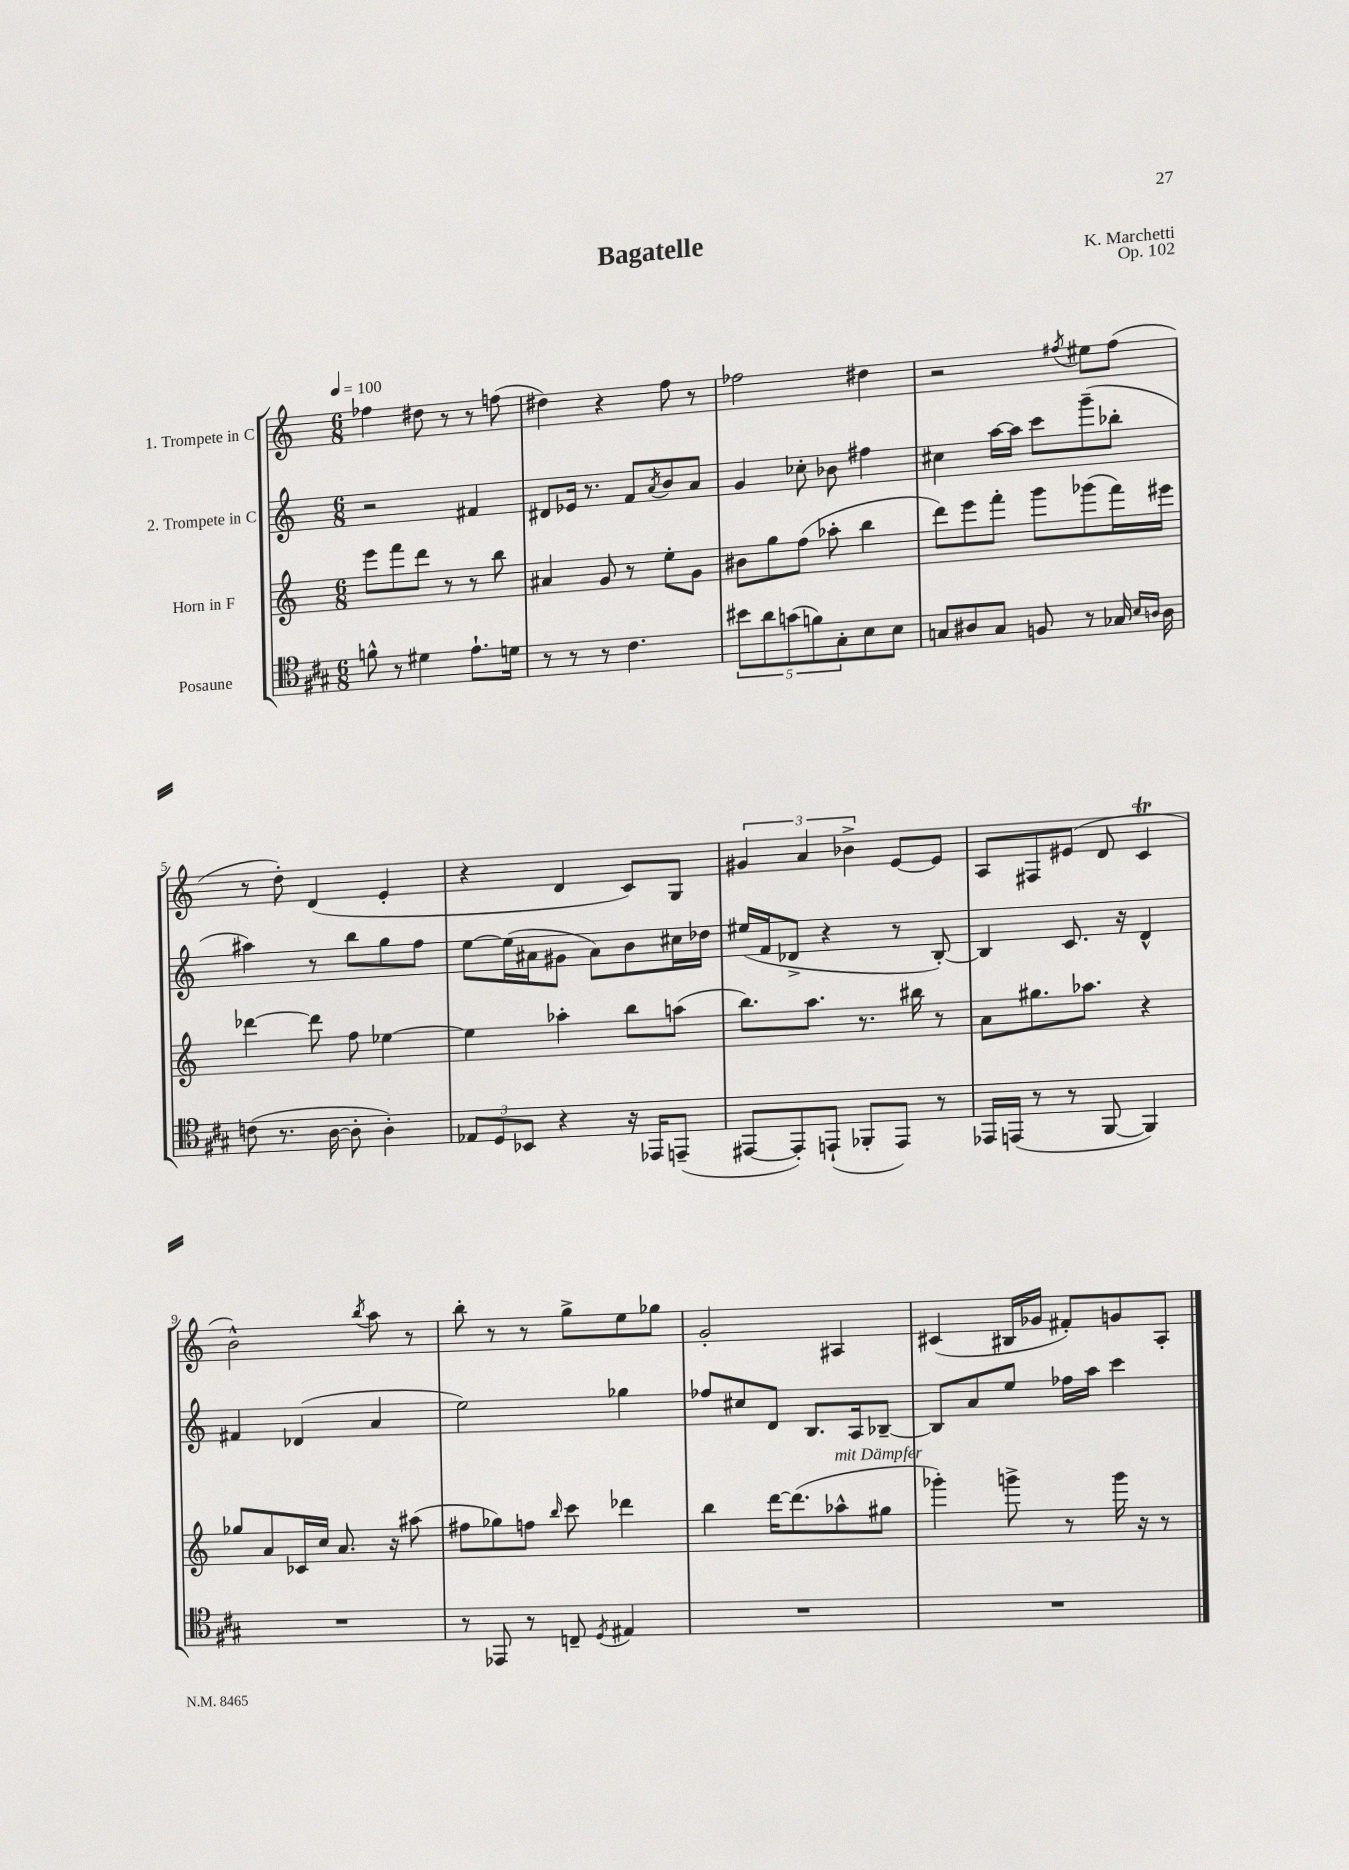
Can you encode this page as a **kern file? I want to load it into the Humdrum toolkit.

**kern	**kern	**kern	**kern
*part4	*part3	*part2	*part1
*staff4	*staff3	*staff2	*staff1
*I"Posaune	*I"Horn in F	*I"2. Trompete in C	*I"1. Trompete in C
*clefC4	*clefG2	*clefG2	*clefG2
*k[f#c#g#]	*k[]	*k[]	*k[]
*M6/8	*M6/8	*M6/8	*M6/8
*MM100	*MM100	*MM100	*MM100
=1	=1	=1	=1
8fn^^\	8eee\L	2r	4ff-X\
8r	8fff\	.	.
4d#X\	8ddd\J	.	8dd#X\
.	8r	.	8r
8.e`\L	8r	4f#X/	8r
.	8bb\	.	(8ffn\
16dn\Jk	.	.	.
=2	=2	=2	=2
8r	4a#X/	8d#X/L	4dd#X\)
8r	.	16e-X/Jk	.
.	.	8.r	.
8r	8g/	.	4r
4.c#\	8r	8f/L	.
.	.	8qa/	.
.	8ee'\L	8b/	8ff\
.	8g\J	8a/J	8r
=3	=3	=3	=3
10b#X\L	8b#X\L	4g/	2ff-X\
10a\	.	.	.
.	8gg\	.	.
(10gn\	.	.	.
.	(8ff\J	8cc-X'\	.
10fn\)	.	.	.
.	8aa-X'\	8b-X\	.
10G#'\	.	.	.
8B\	4bb\	4ff#X\	4dd#X\
8B\J	.	.	.
=4	=4	=4	=4
8Gn/L	8ddd\L)	4cc#X\	2r
8A#X/	8eee\	.	.
8G/J	8fff'\J	[16aa\LL	.
.	.	16aa\JJ]	.
8Fn/	8ggg\L	8ccc\L	.
.	.	.	8qff#X/
8r	(8ggg-X\	(8ggg~\	8ee#X\L
16G-X/	16fff\L)	8bb-X'\J	(8ff#\J
16qqB/LL	.	.	.
16qqAn/JJ	.	.	.
16A\	16eee#X\JJ	.	.
!!LO:LB:g=z
=5	=5	=5	=5
(8cn\	[4ddd-X\	4aa#X\)	8r
8.r	.	.	8dd'\)
.	8ddd-\]	8r	(4d/
[16A\	.	.	.
8A'\]	8ff\	8bb\L	.
4A'\)	[4ee-X\	8gg\	4e'/
.	.	8ff\J	.
=6	=6	=6	=6
12E-X/L	4ee-\]	[8ee\L	4r
12D/	.	.	.
.	.	(16ee\L]	.
12BB-X/J	.	.	.
.	.	16a#X\J	.
4r	4aa-X'\	8g#X\J	4d/
.	.	8a#\L)	.
16r	8bb\L	8b\	8c/L)
16EE-X/KL	.	.	.
(8EEn~/J	(8aan\J	16cc#X\L	8G/J
.	.	16dd-X\JJ	.
=7	=7	=7	=7
[8EE#X/L	8.bb\L)	(16ee#X/LL	6g#X/
.	.	16f/J	.
8EE#'/])	.	8d-X^/J	.
.	.	.	6a/
.	8.aa\J	.	.
(8EEn`/J	.	4r	.
.	.	.	6b-X^\
8FF-X'/L	8.r	.	.
8EE/J)	.	8r	[8e/L
.	16bb#X\	.	.
8r	8r	[8B'/)	8e/J]
=8	=8	=8	=8
16EE-X/LL	8a\L	4B/]	8A/L
(16EEn/JJ	.	.	.
8r	8.gg#X\	.	8F#X/
8r	.	8.c/	(8e#X/J
.	8.aa-X\J	.	.
[8FF#/	.	.	8d/
.	.	16r	.
4FF#/])	4r	4d^^/	4cT/
!!LO:LB:g=z
=9	=9	=9	=9
2.r	8gg-X/L	4f#X/	2b^^\)
.	8a/	.	.
.	16c-X/L	(4d-X/	.
.	16cc/JJ	.	.
.	8.a/	.	.
.	.	.	8qbb/
.	.	4a/	8aa\
.	16r	.	.
.	(8aa#X\	.	8r
=10	=10	=10	=10
8r	8ff#X\L	2ee\)	8bb'\
8EE-X/	8gg-X\)	.	8r
8r	8ffn\J	.	8r
.	16qqbb/	.	.
8Cn~/	8ccc\	.	8gg^\L
8qD/	.	.	.
4E#X/	4ddd-X\	4gg-X\	8ee\
.	.	.	8gg-X\J
=11	=11	=11	=11
2.r	4bb\	8ff-X/L	2g'/
.	.	8cc#X/	.
.	[16ddd\KL	8d/J	.
.	(8.ddd\]	.	.
.	.	8.B/L	.
!	!LO:TX:a:i:t=mit Dämpfer	!	!
.	8aa-X^^\	.	4A#X/
.	.	16A/k	.
.	8gg#X\J	[8B-X~/J	.
=12	=12	=12	=12
2.r	4ggg-X'\)	8B-/L]	(4c#X/
.	.	8a/	.
.	8gggn^\	8ee/J	16B#X/LL
.	.	.	16g-X/JJ
.	8r	16ff-X\LL	8f#X'/L)
.	.	16aa\JJ	.
.	16ggg\	4ccc\	8gn/
.	16r	.	.
.	8r	.	8A'/J
==	==	==	==
*-	*-	*-	*-
